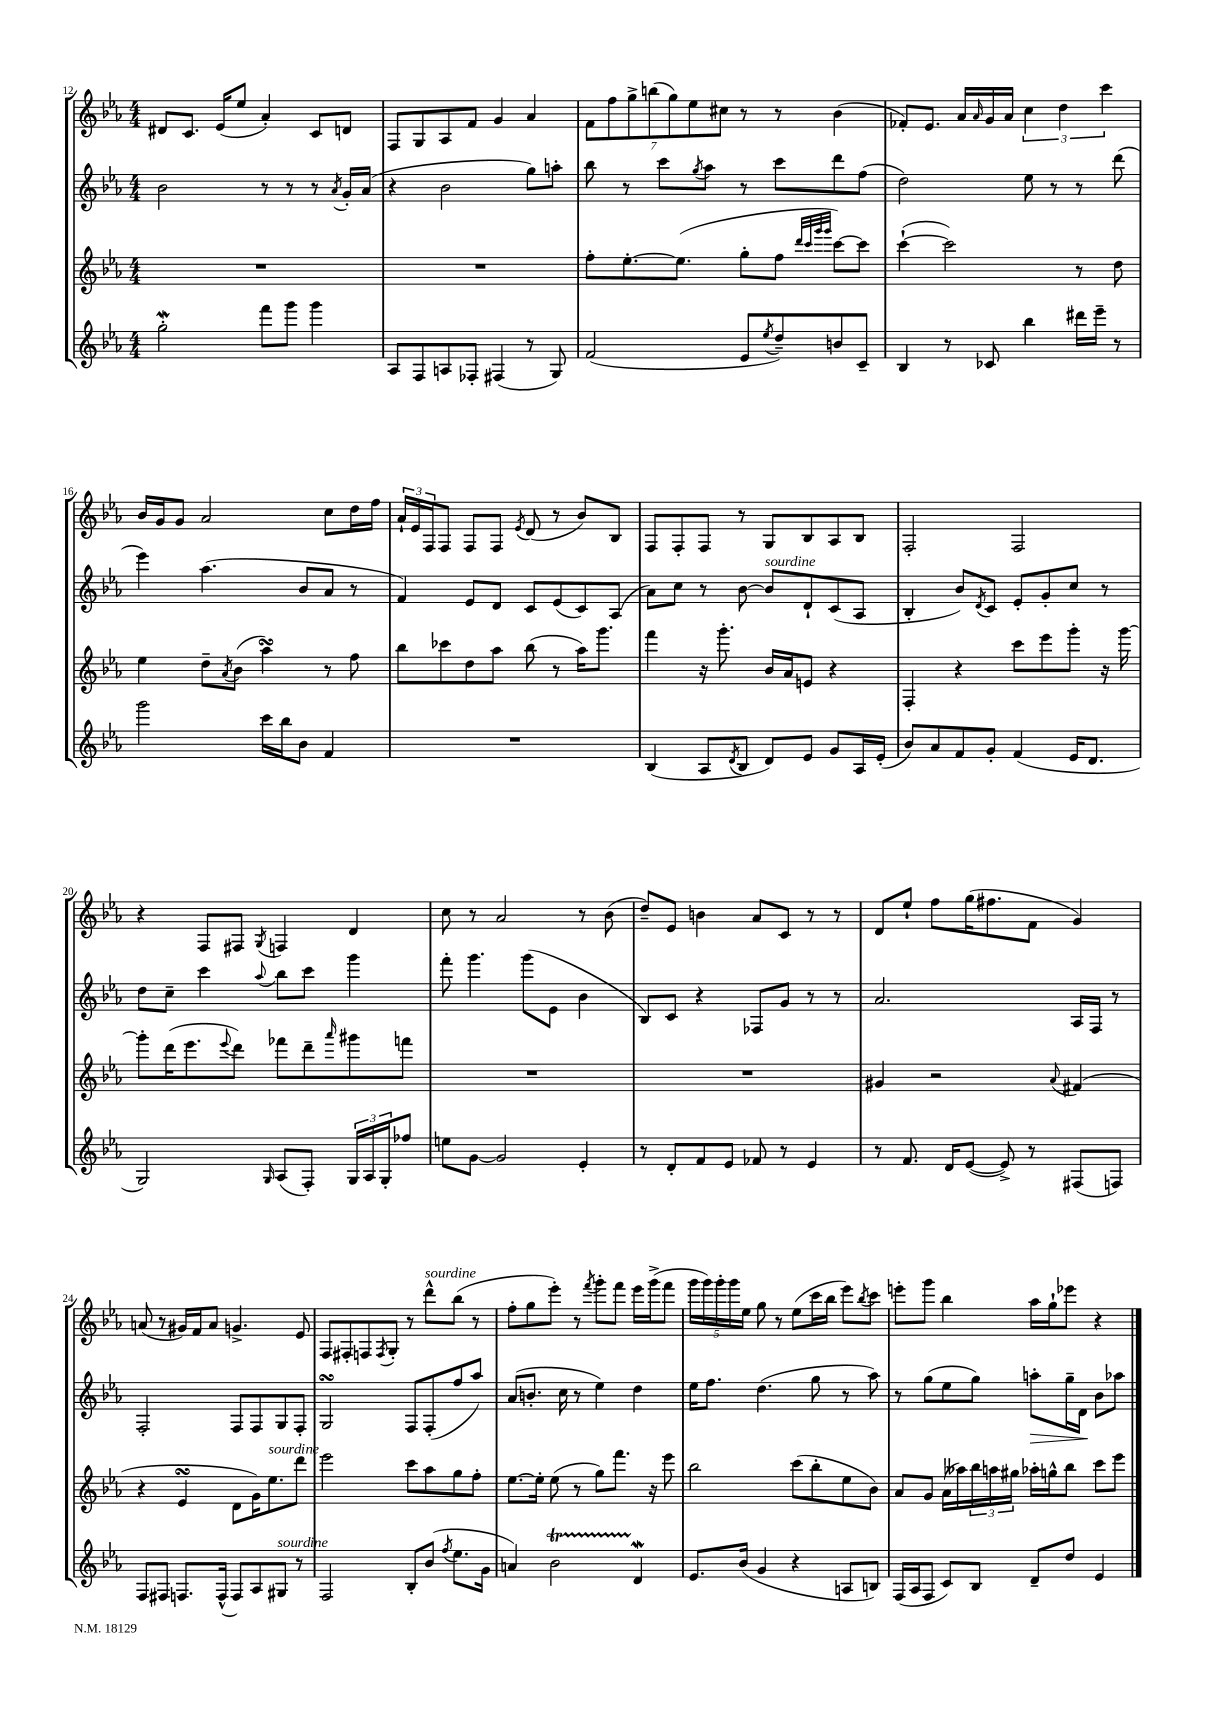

**kern	**kern	**kern	**kern
*staff4	*staff3	*staff2	*staff1
*clefG2	*clefG2	*clefG2	*clefG2
*k[b-e-a-]	*k[b-e-a-]	*k[b-e-a-]	*k[b-e-a-]
*M4/4	*M4/4	*M4/4	*M4/4
2gg'	1r	2b-	8d#
.	.	.	8.c
.	.	.	(16e-
.	.	.	8ee-
8fff	.	8r	4a-')
8ggg	.	8r	.
4ggg	.	8r	8c
.	.	8qa-	.
.	.	16g'	8d
.	.	(16a-	.
=	=	=	=
8A-	1r	4r	8F
8F	.	.	8G
8A	.	2b-	8A-
8F-'	.	.	8f
(4F#	.	.	4g
8r	.	8gg)	4a-
8G)	.	8aa'	.
=	=	=	=
(2f	8ff'	8bb-	14f
.	.	.	14ff
.	[8.ee-'	8r	.
.	.	.	14gg^
.	.	.	(14bb
.	.	8ccc	.
.	.	.	14gg)
.	(8.ee-]	.	.
.	.	.	14ee-
.	.	8qgg	.
.	.	8aa-	.
.	.	.	14cc#
8e-	8gg'	8r	8r
8qee-	.	.	.
8dd~)	8ff	8ccc	8r
.	32qqddd	.	.
.	32qqccc	.	.
.	32qqggg	.	.
.	32qqggg	.	.
8b	[8ccc)	8ddd	(4b-
8c~	8ccc]	(8ff	.
=	=	=	=
4B-	([4ccc`	2dd)	8f-')
.	.	.	8.e-
8r	2ccc])	.	.
.	.	.	16a-
.	.	.	16qqa-
8c-	.	.	16g
.	.	.	16a-
4bb-	.	8ee-	6cc
.	.	8r	.
.	.	.	6dd
16ddd#	8r	8r	.
16eee-~	.	.	.
.	.	.	6ccc
8r	8dd	(8ddd	.
=	=	=	=
2ggg	4ee-	4eee-)	16b-
.	.	.	16g
.	.	.	8g
.	8dd~	(4.aa-	2a-
.	8qa-	.	.
.	(8b-	.	.
16ccc	4aa-)	.	.
16bb-	.	.	.
8b-	.	8b-	.
4f	8r	8a-	8cc
.	8ff	8r	16dd
.	.	.	16ff
=	=	=	=
1r	8bb-	4f)	24a-`
.	.	.	24e-
.	.	.	24F
.	8ccc-	.	8F
.	8dd	8e-	8F
.	8aa-	8d	8F
.	.	.	8qe-
.	(8bb-	8c	(8d
.	8r	(8e-	8r
.	16aa-)	8c)	8b-)
.	8.ggg	.	.
.	.	(8A-	8B-
=	=	=	=
(4B-	4fff	8a-)	8F
.	.	8cc	8F'
8A-	16r	8r	8F
.	8.ggg'	.	.
8qd	.	.	.
8B-	.	[8b-	8r
8d)	16b-	8b-]	8G
.	16a-	.	.
8e-	8e	8d`	8B-
8g	4r	(8c	8A-
16A-	.	8A-	8B-
(16e-'	.	.	.
=	=	=	=
8b-)	4F'	4B-'	2F'
8a-	.	.	.
8f	4r	8b-)	.
.	.	8qd	.
8g'	.	8c	.
(4f	8ccc	8e-'	2F
.	8eee-	8g'	.
16e-	8ggg'	8cc	.
8.d	.	.	.
.	16r	8r	.
.	[16ggg	.	.
=	=	=	=
2G)	8ggg']	8dd	4r
.	(16ddd	8cc~	.
.	8.eee-	.	.
.	.	4ccc	8F
.	8qqeee-	.	.
.	8ddd)	.	8F#
16qqG	.	8qqaa-	8qG
(8A-	8fff-	8bb-	4F
8F')	8ddd~	8ccc	.
.	16qqaaa-	.	.
24G	8ggg#	4ggg	4d
24A-	.	.	.
24G'	.	.	.
8ff-	8fff	.	.
=	=	=	=
8ee	1r	8fff'	8cc
[8g	.	4.ggg	8r
2g]	.	.	2a-
.	.	(8ggg	.
.	.	8e-	.
4e-'	.	4b-	8r
.	.	.	(8b-
=	=	=	=
8r	1r	8B-)	8dd~)
8d'	.	8c	8e-
8f	.	4r	4b
8e-	.	.	.
8f-	.	8F-	8a-
8r	.	8g	8c
4e-	.	8r	8r
.	.	8r	8r
=	=	=	=
8r	4g#	2.a-	8d
8.f	.	.	8ee-`
.	2r	.	8ff
16d	.	.	.
([8e-	.	.	(16gg
.	.	.	8.ff#
8e-^])	.	.	.
8r	.	.	8f
.	8qqa-	.	.
(8F#	(4f#	16A-	4g)
.	.	16F	.
8F)	.	8r	.
=	=	=	=
8F	4r	2F'	(8a
8F#	.	.	8r
8.F	4e-	.	16g#)
.	.	.	16f
.	.	.	8a
(16F^^	.	.	.
8F)	8d	8F	4.g^
8A-	16g)	8F	.
.	8.ee-	.	.
8G#	.	8G	.
8r	8ddd	8F'	8e-
=	=	=	=
2F	2eee-	2G	8F
.	.	.	8F#'
.	.	.	8F
.	.	.	8qF
.	.	.	8G'
8B-'	8ccc	8F	8r
(8b-	8aa-	(8F'	8ddd^^
8qff	.	.	.
8.ee-	8gg	8ff	(8bb-
.	8ff'	8aa-)	8r
16g	.	.	.
=	=	=	=
4a)	[8.ee-	(8a-	8ff'
.	.	8.b'	8gg
.	16ee-']	.	.
2b-	(8ee-	.	8eee-')
.	.	16cc	.
.	8r	8r	8r
.	.	.	8qfff
.	8gg)	4ee-)	8ggg'
.	8.fff	.	8fff
4d	.	4dd	16eee-
.	16r	.	(16ggg^
.	8eee-	.	8fff
=	=	=	=
8.e-	2bb-	16ee-	20ggg
.	.	.	20ggg)
.	.	8.ff	.
.	.	.	20ggg'
.	.	.	20ggg
(16b-	.	.	.
.	.	.	20ee-
4g	.	(4.dd	8gg
.	.	.	8r
4r	(8ccc	.	(8ee-
.	8bb-'	8gg	16ccc
.	.	.	16bb-
8A	8ee-	8r	8eee-)
.	.	.	8qbb-
8B)	8b-)	8aa-)	8ccc
=	=	=	=
(16F	8a-	8r	8eee'
16A-	.	.	.
8F	8g	(8gg	8ggg
8c)	(16a-	8ee-	4bb-
.	16aa--)	.	.
8B-	24bb-	8gg)	.
.	24aa	.	.
.	24gg#	.	.
8d~	16aa-'	8aa'	16aa-
.	16gg^^	.	16gg`
8dd	8bb-	16gg~	8eee-
.	.	16d	.
4e-	8ccc	8b-	4r
.	8eee-	8aa-	.
==	==	==	==
*-	*-	*-	*-
